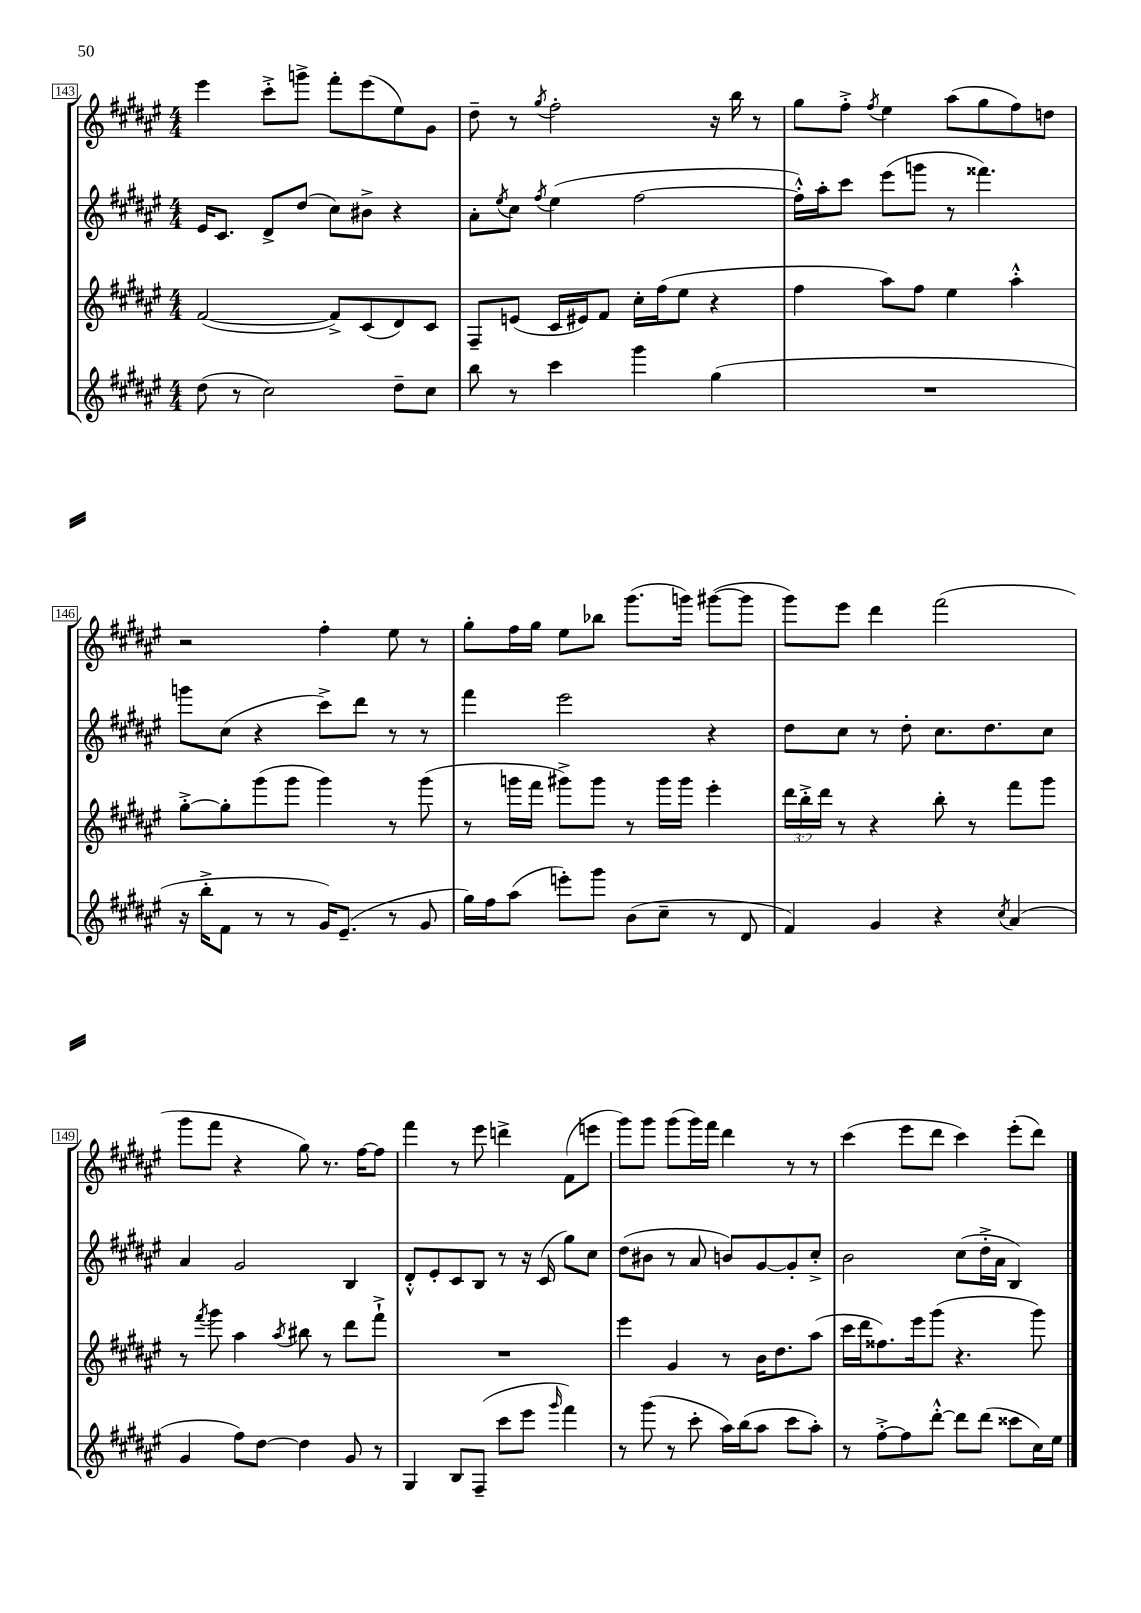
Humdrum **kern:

**kern	**kern	**kern	**kern
*part4	*part3	*part2	*part1
*staff4	*staff3	*staff2	*staff1
*clefG2	*clefG2	*clefG2	*clefG2
*k[f#c#g#d#a#e#]	*k[f#c#g#d#a#e#]	*k[f#c#g#d#a#e#]	*k[f#c#g#d#a#e#]
*M4/4	*M4/4	*M4/4	*M4/4
=143	=143	=143	=143
(8dd#\	([2f#/	16e#/KL	4eee#\
.	.	8.c#/J	.
8r	.	.	.
2cc#\)	.	8d#^/L	8ccc#'^\L
.	.	(8dd#/J	8gggn^\J
.	8f#^/L])	8cc#\L)	8fff#'\L
.	(8c#/	8b#X^\J	(8eee#\
8dd#~\L	8d#/)	4r	8ee#\)
8cc#\J	8c#/J	.	8g#\J
=144	=144	=144	=144
8bb\	8F#~/L	8a#'\L	8dd#~\
.	.	8qee#/	.
8r	(8en/J	8cc#\J	8r
.	.	8qff#/	8qgg#/
4ccc#\	16c#/LL	(4ee#\	2ff#'\
.	16e#X/J)	.	.
.	8f#/J	.	.
4ggg#\	16cc#'\LL	[2ff#\	.
.	(16ff#\J	.	.
.	8ee#\J	.	.
(4gg#\	4r	.	16r
.	.	.	16bb\
.	.	.	8r
=145	=145	=145	=145
1r	4ff#\	16ff#'^^\LL])	8gg#\L
.	.	16aa#'\J	.
.	.	8ccc#\J	8ff#'^\J
.	.	.	8qff#/
.	8aa#\L)	(8eee#\L	4ee#\
.	8ff#\J	8gggn\J	.
.	4ee#\	8r	(8aa#\L
.	.	4.fff##X\)	8gg#\
.	4aa#'^^\	.	8ff#\)
.	.	.	8ddn\J
!!LO:LB:g=z
=146	=146	=146	=146
16r	[8gg#'^\L	8gggn\L	2r
16bb'^\KL	.	.	.
8f#\J	8gg#'\]	(8cc#\J	.
8r	(8ggg#\	4r	.
8r	8ggg#\J	.	.
16g#/KL)	4ggg#\)	8ccc#^\L)	4ff#'\
(8.e#~/J	.	.	.
.	.	8ddd#\J	.
8r	8r	8r	8ee#\
8g#/	(8ggg#\	8r	8r
=147	=147	=147	=147
16gg#\LL)	8r	4fff#\	8gg#'\L
16ff#\J	.	.	.
(8aa#\J	16gggn\LL	.	16ff#\L
.	16fff#\JJ	.	16gg#\JJ
8eeen'\L)	8ggg#X^\L)	2eee#\	8ee#\L
8ggg#\J	8ggg#\J	.	8bb-X\J
(8b\L	8r	.	(8.ggg#\L
8cc#~\J	16ggg#\LL	.	.
.	16ggg#\JJ	.	16gggn\Jk)
8r	4eee#'\	4r	([8ggg#X\L
8d#/	.	.	8ggg#\J]
=148	=148	=148	=148
4f#/)	24ddd#\LL	8dd#\L	8ggg#\L)
.	24bb'^\	.	.
.	24ddd#\JJ	.	.
.	8r	8cc#\J	8eee#\J
4g#/	4r	8r	4ddd#\
.	.	8dd#'\	.
4r	8bb'\	8.cc#\L	(2fff#\
.	8r	.	.
.	.	8.dd#\	.
8qcc#/	.	.	.
(4a#/	8fff#\L	.	.
.	8ggg#\J	8cc#\J	.
!!LO:LB:g=z
=149	=149	=149	=149
4g#/	8r	4a#/	8ggg#\L
.	8qfff#/	.	.
.	8ggg#\	.	8fff#\J
8ff#\L)	4aa#\	2g#/	4r
[8dd#\J	.	.	.
.	8qaa#/	.	.
4dd#\]	8bb#X\	.	8gg#\)
.	8r	.	8.r
8g#/	8ddd#\L	4B/	.
.	.	.	[16ff#\KL
8r	8fff#`^\J	.	8ff#\J]
=150	=150	=150	=150
4G#/	1r	8d#'^^/L	4fff#\
.	.	8e#'/	.
8B/L	.	8c#/	8r
(8F#~/J	.	8B/J	8eee#\
8ccc#\L	.	8r	4dddn^\
8eee#\J	.	16r	.
.	.	(16c#/	.
16qqggg#/	.	.	.
4fff#\)	.	8gg#\L)	(8f#\L
.	.	8cc#\J	8eeen\J
=151	=151	=151	=151
8r	4eee#\	(8dd#\L	8ggg#\L)
(8ggg#\	.	8b#X\J	8ggg#\J
8r	4g#/	8r	(8ggg#\L
8ccc#'\	.	8a#/	16ggg#\L)
.	.	.	16fff#\JJ
16aa#\LL)	8r	8bn/L)	4ddd#\
(16bb\J	.	.	.
8aa#\J	16b\KL	[8g#/	.
.	8.dd#\	.	.
8ccc#\L	.	8g#'/]	8r
8aa#'\J)	(8aa#\J	8cc#'^/J	8r
=152	=152	=152	=152
8r	16ccc#\LL	2b\	(4ccc#\
.	16ddd#\J	.	.
[8ff#'^\L	8.ff##X\)	.	.
8ff#\]	.	.	8eee#\L
.	16eee#\k	.	.
[8ddd#'^^\J	(8ggg#\J	.	8ddd#\J
8ddd#\L]	4.r	(8cc#\L	4ccc#\)
(8ddd#\J	.	16dd#'^\L	.
.	.	16a#\JJ	.
8ccc##X\L	.	4B/)	(8eee#'\L
16cc#\L)	8ggg#\)	.	8ddd#\J)
16ee#\JJ	.	.	.
==	==	==	==
*-	*-	*-	*-
